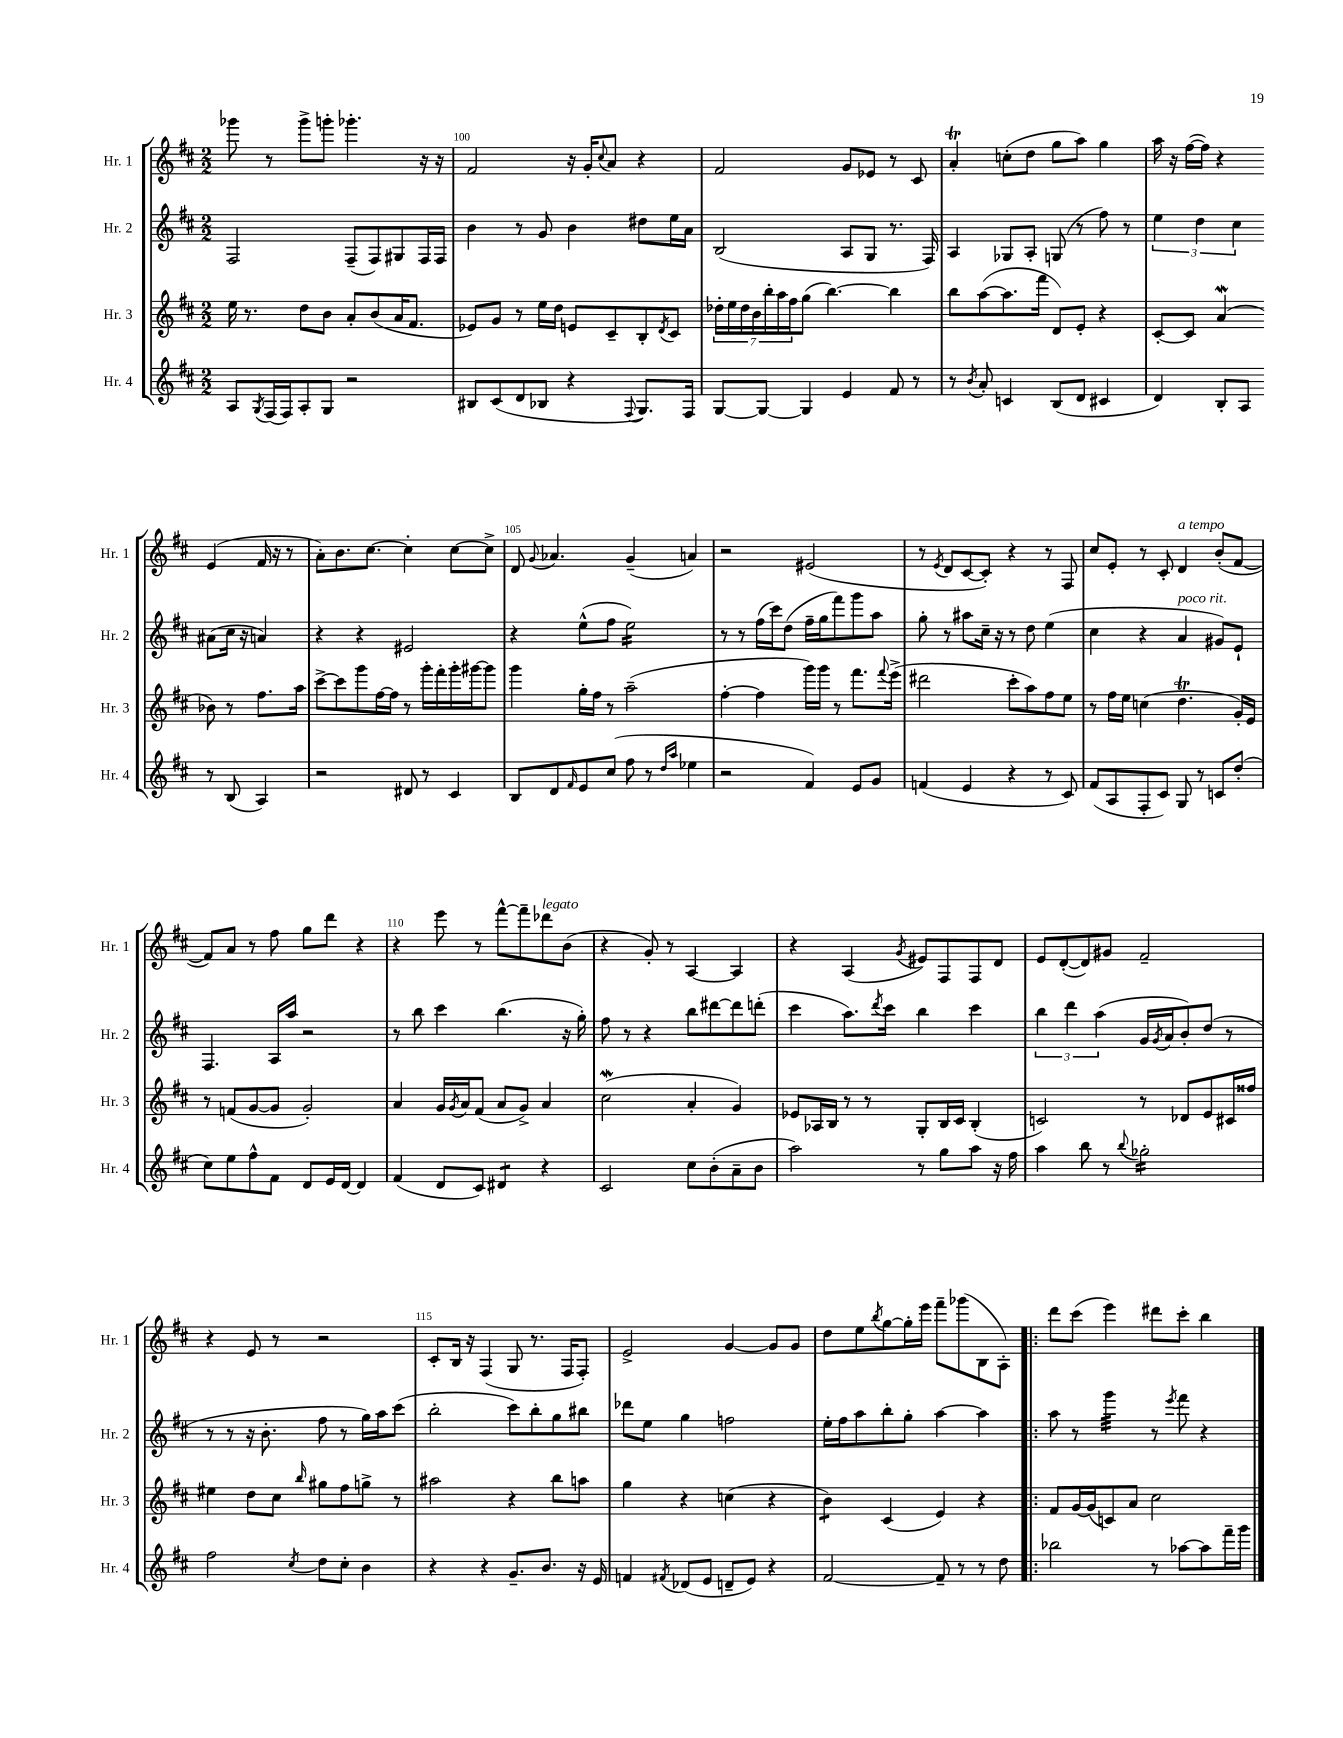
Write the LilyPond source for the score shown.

<<
\new StaffGroup <<
\new Staff = "s0" \with { instrumentName = "Hr. 1" shortInstrumentName = "Hr. 1" } {
    \clef treble \key d \major \numericTimeSignature \time 2/2
    ges'''8 r8 ges'''8-> g'''8-. ges'''4.-. r16 r16 |
    fis'2 r16 g'16-. \appoggiatura { cis''8 } a'8 r4 |
    fis'2 g'8 ees'8 r8 cis'8 |
    a'4-.\trill c''8-.( d''8 g''8 a''8) g''4 |
    a''16 r16 fis''16~( fis''16) r4 e'4( fis'16 r16 r8 |
    a'8-.) b'8. cis''8.~ cis''4-. cis''8~ cis''8-> |
    d'8 \appoggiatura { g'8 } aes'4. g'4--( a'4) |
    r2 eis'2( |
    r8 \acciaccatura { e'8 } d'8 cis'8~ cis'8-.) r4 r8 fis8 |
    cis''8 e'8-. r8 cis'8-. d'4^\markup { \italic "a tempo" } b'8-.( fis'8~ |
    fis'8) a'8 r8 fis''8 g''8 d'''8 r4 |
    r4 e'''8 r8 fis'''8~-^ fis'''8-- des'''8^\markup { \italic "legato" } b'8( |
    r4 g'8-.) r8 a4~ a4 |
    r4 a4( \acciaccatura { g'8 } eis'8) fis8 fis8 d'8 |
    e'8 d'8~-.( d'8) gis'8 fis'2-- |
    r4 e'8 r8 r2 |
    cis'8-. b16 r16 fis4( g8 r8. fis16 fis8-.) |
    e'2-> g'4~ g'8 g'8 |
    d''8 e''8 \acciaccatura { b''8 } g''8~ g''16-. e'''16 fis'''8-- ges'''8( b8 a8-.) |
    \bar ".|:" d'''8 cis'''8( e'''4) dis'''8 cis'''8-. b''4 \bar "|." |
}
\new Staff = "s1" \with { instrumentName = "Hr. 2" shortInstrumentName = "Hr. 2" } {
    \clef treble \key d \major \numericTimeSignature \time 2/2
    fis2 fis8--( fis8) gis8 fis16 fis16 |
    b'4 r8 g'8 b'4 dis''8 e''16 a'16 |
    b2( a8 g8 r8. fis16) |
    a4 ges8 a8-. g8( r8 fis''8) r8 |
    \tuplet 3/2 { e''4 d''4 cis''4 } ais'8( cis''16 r16 a'4) |
    r4 r4 eis'2 |
    r4 e''8-^( fis''8 e''2:16) |
    r8 r8 fis''16( cis'''16) d''8( fis''16-- g''16 fis'''8) g'''8 a''8 |
    g''8-. r8 ais''8 cis''16-- r16 r8 d''8 e''4( |
    cis''4 r4 a'4^\markup { \italic "poco rit." } gis'8) e'8-! |
    fis4. a16 a''16 r2 |
    r8 b''8 cis'''4 b''4.( r16 g''16-.) |
    fis''8 r8 r4 b''8 dis'''8~ dis'''8 d'''8-.( |
    cis'''4 a''8.) \acciaccatura { d'''8 } cis'''16 b''4 cis'''4 |
    \tuplet 3/2 { b''4 d'''4 a''4( } g'16 \acciaccatura { g'8 } a'16 b'8-.) d''8( r8 |
    r8 r8 r16 b'8.-. fis''8 r8 g''16) a''16 cis'''8( |
    b''2-. cis'''8) b''8-. g''8 bis''8 |
    des'''8 e''8 g''4 f''2 |
    e''16-. fis''16 a''8 b''8-. g''8-. a''4~ a''4 |
    \bar ".|:" a''8 r8 g'''4:32 r8 \acciaccatura { e'''8 } fis'''8 r4 \bar "|." |
}
\new Staff = "s2" \with { instrumentName = "Hr. 3" shortInstrumentName = "Hr. 3" } {
    \clef treble \key d \major \numericTimeSignature \time 2/2
    e''16 r8. d''8 b'8 a'8-. b'8( a'16 fis'8. |
    ees'8) g'8 r8 e''16 d''16 e'8 cis'8-- b8-. \acciaccatura { d'8 } cis'8 |
    \tuplet 7/4 { des''16-. e''16 des''16 b'16 b''16-. a''16 fis''16 } g''8( b''4.~) b''4 |
    b''8 a''8~( a''8. fis'''16 d'8) e'8-. r4 |
    cis'8~-. cis'8 a'4\mordent( bes'8) r8 fis''8. a''16 |
    cis'''8~-> cis'''8 g'''8 fis''16~ fis''16 r8 g'''16-. fis'''16-. g'''16-. gis'''16~ gis'''8 |
    g'''4 g''16-. fis''16 r8 a''2--( |
    fis''4~-. fis''4 g'''16) g'''16 r8 fis'''8. \appoggiatura { fis'''8 } e'''16->( |
    dis'''2 cis'''8-. a''8) fis''8 e''8 |
    r8 fis''16 e''16 c''4( d''4.\trill g'16-.) e'16 |
    r8 f'8( g'8~ g'8 g'2-.) |
    a'4 g'16 \acciaccatura { g'8 } a'16 fis'8( a'8 g'8->) a'4 |
    cis''2\mordent( a'4-. g'4) |
    ees'8 aes16 b16 r8 r8 g8-. b16 cis'16 b4-.( |
    c'2) r8 des'8 e'8 cis'16 fisis''16 |
    eis''4 d''8 cis''8 \grace { b''16 } gis''8 fis''8 g''8-> r8 |
    ais''2 r4 b''8 a''8 |
    g''4 r4 c''4( r4 |
    b'4:8) cis'4( e'4) r4 |
    \bar ".|:" fis'8 g'16~ g'16( c'8) a'8 cis''2 \bar "|." |
}
\new Staff = "s3" \with { instrumentName = "Hr. 4" shortInstrumentName = "Hr. 4" } {
    \clef treble \key d \major \numericTimeSignature \time 2/2
    a8 \acciaccatura { g8 } fis16( fis16) a8-. g8 r2 |
    bis8 cis'8( d'8 bes8 r4 \appoggiatura { fis8 } g8.) fis16 |
    g8~ g8~ g4 e'4 fis'8 r8 |
    r8 \acciaccatura { b'8 } a'8-. c'4 b8( d'8 cis'4 |
    d'4) b8-. a8 r8 b8( a4) |
    r2 dis'8 r8 cis'4 |
    b8 d'8 \grace { fis'16 } e'8 cis''8( fis''8 r8 \grace { d''16 a''16 } ees''4 |
    r2 fis'4) e'8 g'8 |
    f'4( e'4 r4 r8 cis'8) |
    fis'8( a8 fis8-. cis'8) g8 r8 c'8 d''8-.( |
    cis''8) e''8 fis''8-^ fis'8 d'8 e'16 d'16~ d'4 |
    fis'4( d'8 cis'8) dis'4:8 r4 |
    cis'2 cis''8 b'8-.( a'8-- b'8 |
    a''2) r8 g''8 a''8 r16 fis''16 |
    a''4 b''8 r8 \appoggiatura { b''8 } ges''2:16-. |
    fis''2 \acciaccatura { cis''8 } d''8 cis''8-. b'4 |
    r4 r4 g'8.-- b'8. r16 e'16 |
    f'4 \acciaccatura { fis'8 } des'8( e'8 d'8-- e'8) r4 |
    fis'2~ fis'8-- r8 r8 d''8 |
    \bar ".|:" bes''2 r8 aes''8~ aes''8 fis'''16-- g'''16 \bar "|." |
}
>>
>>
\layout { \context { \Score currentBarNumber = #99 \override BarNumber.break-visibility = ##(#f #t #t) barNumberVisibility = #(every-nth-bar-number-visible 5) } }
